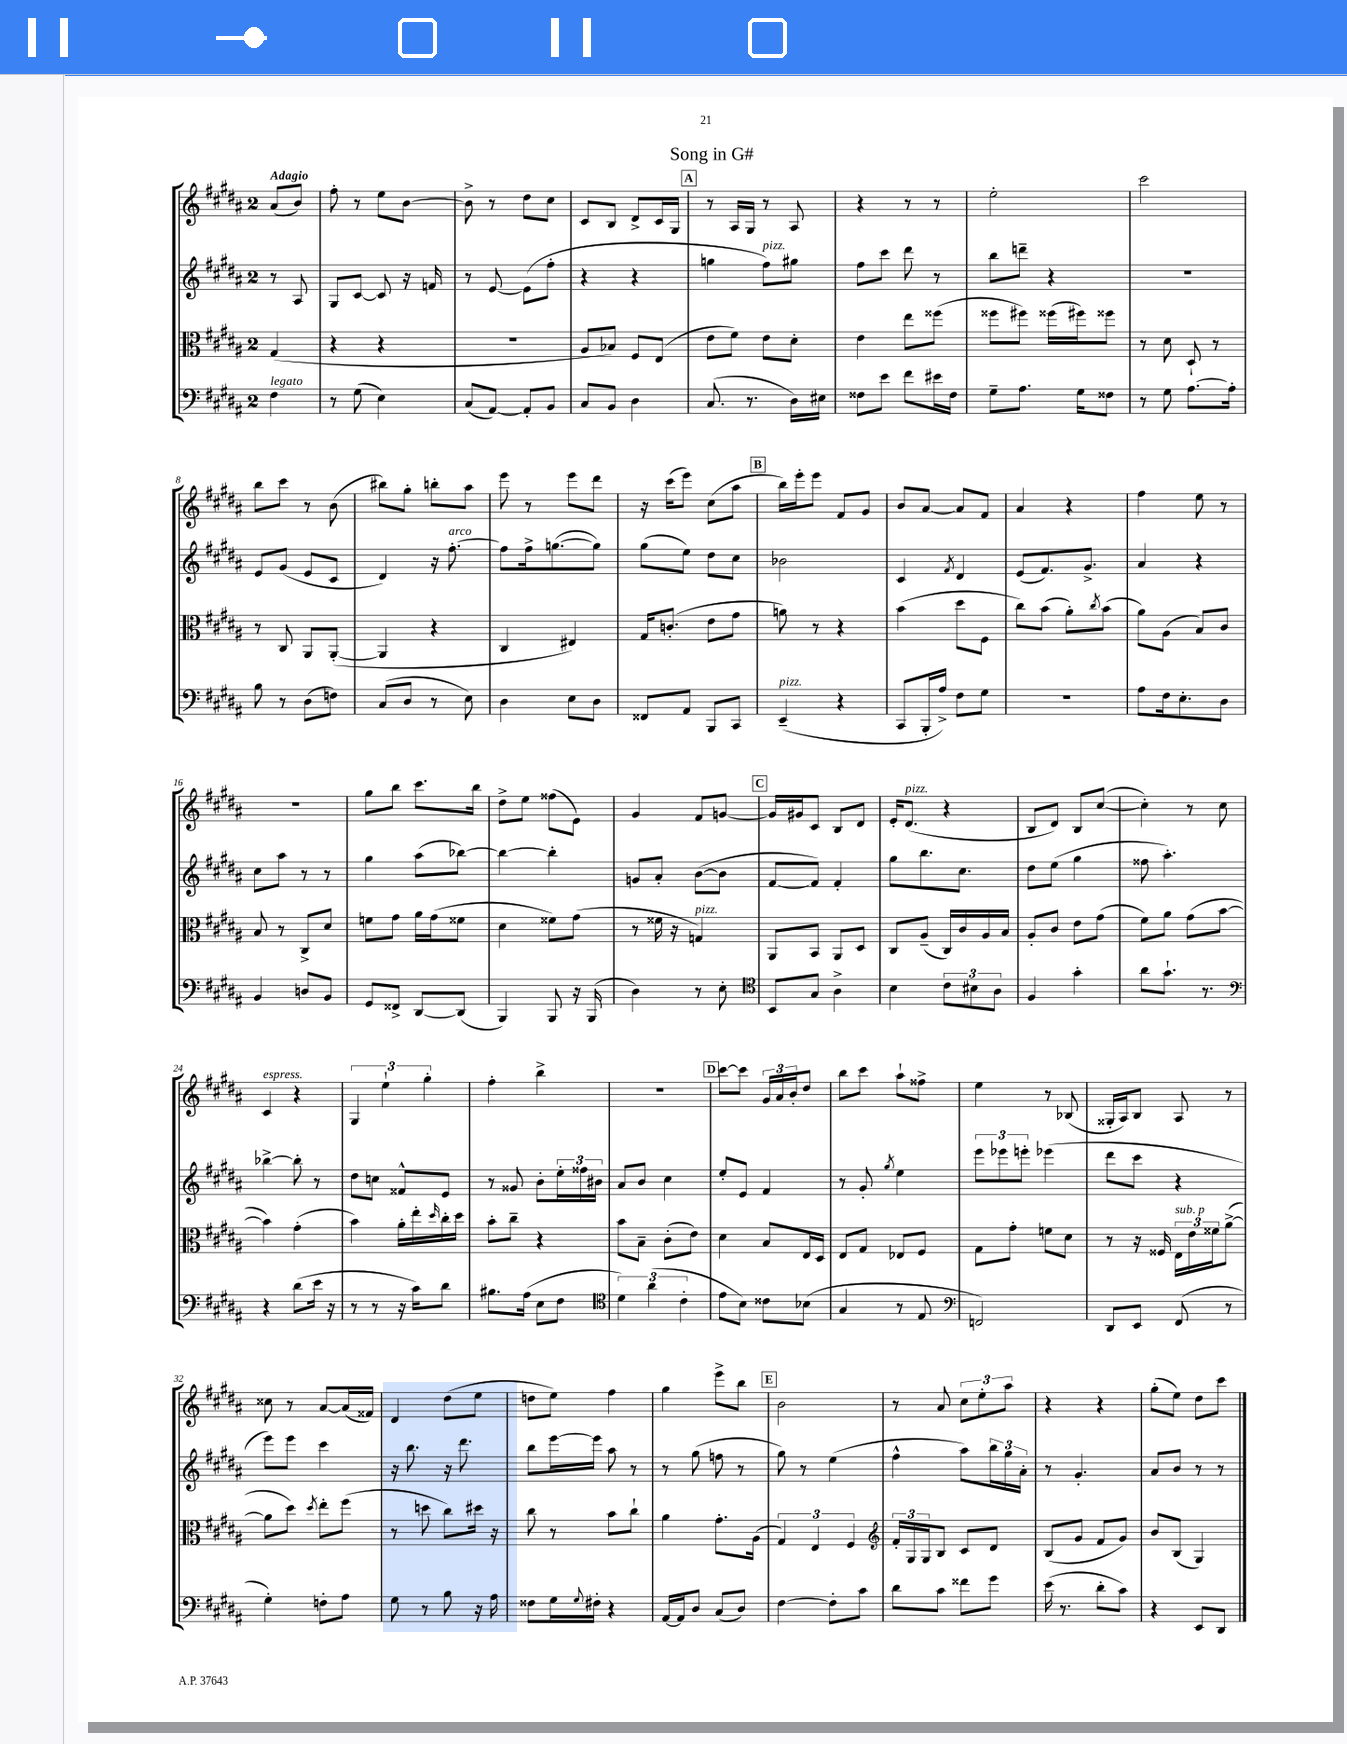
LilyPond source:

\header { title = "Song in G#" }
<<
\new StaffGroup <<
\new Staff = "s0" {
    \clef treble \key b \major \once \override Staff.TimeSignature.style = #'single-digit \time 2/4 \partial 4 \tempo "Adagio"
    ais'8( b'8) |
    fis''8-. r8 e''8 b'8~ |
    b'8-> r8 dis''8 cis''8 |
    cis'8 b8 dis'8-> cis'16 gis16 |
    \mark \markup { \box "A" } r8 ais16 gis16 r8 ais8 |
    r4 r8 r8 |
    e''2-. |
    cis'''2 |
    b''8 cis'''8 r8 b'8( |
    bis''8) gis''8-. b''8-. ais''8 |
    e'''8 r8 e'''8 dis'''8 |
    r16 cis'''16( e'''8) cis''8( ais''8 |
    \mark \markup { \box "B" } b''16) e'''16-. e'''8 fis'8 gis'8 |
    b'8 ais'8~ ais'8 fis'8 |
    ais'4 r4 |
    fis''4 e''8 r8 |
    R2 |
    gis''8 b''8 cis'''8. b''16 |
    dis''8-> e''8 fisis''8( e'8) |
    gis'4 fis'8 g'8~ |
    \mark \markup { \box "C" } g'16 gis'16 cis'8 b8 dis'8 |
    e'16-. dis'8.^\markup { \italic "pizz." }( r4 |
    b8 dis'8) b8 cis''8~( |
    cis''4-.) r8 cis''8 |
    cis'4^\markup { \italic "espress." } r4 |
    \tuplet 3/2 { gis4 e''4-! gis''4-. } |
    fis''4-. b''4-> |
    r2 |
    \mark \markup { \box "D" } cis'''8~ cis'''8 \tuplet 3/2 { gis'16 ais'16 b'16-. } dis''8 |
    b''8 cis'''8 ais''8-! fisis''8-> |
    e''4 r8 bes8( |
    gisis16-. ais16) b8 ais8 r8 |
    cisis''8 r8 ais'8~ ais'16( fisis'16) |
    dis'4 dis''8( e''8 |
    d''8 e''8) fis''4 |
    gis''4 e'''8-> b''8 |
    \mark \markup { \box "E" } b'2 |
    r8 ais'8 \tuplet 3/2 { cis''8 e''8-. ais''8 } |
    r4 r4 |
    gis''8-.( e''8) dis''8 cis'''8 \bar "|." |
}
\new Staff = "s1" {
    \clef treble \key b \major \once \override Staff.TimeSignature.style = #'single-digit \time 2/4 \partial 4
    r8 ais8 |
    gis8 cis'8~ cis'8 r16 f'16 |
    r8 e'8~ e'8( fis''8-. |
    r4 r4 |
    \mark \markup { \box "A" } g''4 fis''8^\markup { \italic "pizz." }) gis''8 |
    fis''8 cis'''8 dis'''8 r8 |
    b''8 d'''8-- r4 |
    R2 |
    e'8 gis'8( e'8 cis'8 |
    dis'4) r16 fis''8.~-.^\markup { \italic "arco" } |
    fis''8 fis''16-> g''8.~( g''8) |
    gis''8( e''8) dis''8 cis''8 |
    \mark \markup { \box "B" } bes'2 |
    cis'4 \acciaccatura { fis'8 } dis'4 |
    e'8( fis'8.) gis'8.-> |
    ais'4 r4 |
    cis''8 ais''8 r8 r8 |
    gis''4 ais''8( bes''8~) |
    bes''4~ bes''4-. |
    g'8 ais'8-. b'8~( b'8 |
    \mark \markup { \box "C" } fis'8~ fis'8) fis'4-. |
    gis''8 b''8. cis''8. |
    dis''8 e''8( gis''4 |
    fisis''8 ais''4.-.) |
    bes''4~-> bes''8-. r8 |
    dis''8 c''8 fisis'8-^ e'8 |
    r8 gisis'8 b'8-. \tuplet 3/2 { e''16-. fisis''16 bis'16 } |
    ais'8 b'8 cis''4 |
    \mark \markup { \box "D" } e''8-. e'8 fis'4 |
    r8 gis'8-. \acciaccatura { gis''8 } e''4 |
    \tuplet 3/2 { e'''8 ees'''8 e'''8-. } ees'''4( |
    dis'''8 cis'''8 r4 |
    e'''8) e'''8 cis'''4 |
    r16 b''8. r16 dis'''8. |
    b''8 e'''16~ e'''16 ais''8 r8 |
    r8 gis''8( f''8 r8 |
    \mark \markup { \box "E" } gis''8) r8 e''4( |
    fis''4-^ ais''8) \tuplet 3/2 { b''16 gis''16 ais'16-. } |
    r8 gis'4.-. |
    ais'8 b'8 r8 r8 \bar "|." |
}
\new Staff = "s2" {
    \clef alto \key b \major \once \override Staff.TimeSignature.style = #'single-digit \time 2/4 \partial 4
    gis4( |
    r4 r4 |
    R2 |
    ais8 bes8) fis8 e8( |
    \mark \markup { \box "A" } e'8 fis'8) e'8 dis'8-. |
    e'4 e''8 fisis''8( |
    fisis''8 fis''8) fisis''16( fis''16) fisis''8 |
    r8 dis'8 dis8-! r8 |
    r8 cis8 ais,8 ais,8~-.( |
    ais,4 r4 |
    cis4 eis4) |
    gis16 c'8.-.( e'8 gis'8 |
    \mark \markup { \box "B" } a'8) r8 r4 |
    b'4( dis''8 fis8 |
    cis''8) b'8( ais'8-.) \acciaccatura { cis''8 } b'8( |
    ais'8) ais8( b8) cis'8 |
    b8 r8 cis8-> dis'8 |
    f'8 gis'8 ais'16 gis'16( fisis'8 |
    dis'4 fisis'8) gis'8( |
    r8 fisis'16 r16 g4^\markup { \italic "pizz." }) |
    \mark \markup { \box "C" } ais,8 b,8 ais,8 dis8 |
    cis8 ais8--( cis16) cis'16 ais16 b16 |
    ais8-. cis'8 e'8 gis'8( |
    fis'8) ais'8 gis'8( b'8~ |
    b'4) gis'4-.( |
    b'4) ais'16-. e''16-. \grace { dis''16 } cis''16-. dis''16 |
    b'8-. cis''8-- r4 |
    b'8 b8-- cis'8-.( e'8) |
    \mark \markup { \box "D" } dis'4 b8 e16 dis16 |
    e8 gis8 ees8 fis8 |
    gis8 gis'8-. f'8 dis'8 |
    r8 r16 fisis16 \tuplet 3/2 { e16^\markup { \italic "sub. p" } e'16 fisis'16 } ais'8~->( |
    ais'8 dis''8) \acciaccatura { dis''8 } e''8-. fis''8( |
    r8 d''8 cis''8) dis''16 r16 |
    cis''8 r8 b'8 cis''8-! |
    ais'4 gis'8.-. ais16( |
    \mark \markup { \box "E" } \tuplet 3/2 { gis4) e4 fis4 } |
    \clef treble \tuplet 3/2 { fis'16-. gis16 gis16 } b8 cis'8 dis'8 |
    b8( gis'8 fis'8 gis'8) |
    b'8 b8( gis4) \bar "|." |
}
\new Staff = "s3" {
    \clef bass \key b \major \once \override Staff.TimeSignature.style = #'single-digit \time 2/4 \partial 4
    fis4^\markup { \italic "legato" } |
    r8 gis8( e4) |
    cis8( ais,8~) ais,8-. b,8 |
    cis8 b,8 dis4 |
    \mark \markup { \box "A" } cis8.( r8. dis16) eis16 |
    fisis8 e'8 fis'8 eis'16 fisis16 |
    gis8-- ais8. gis16 fisis8 |
    r8 gis8 ais8.~ ais16-. |
    b8 r8 dis8( f8) |
    cis8( dis8 r8 e8) |
    dis4 e8 dis8 |
    fisis,8 ais,8 b,,8 cis,8 |
    \mark \markup { \box "B" } e,4--^\markup { \italic "pizz." }( r4 |
    cis,8 b,,16-. ais16->) fis8 gis8 |
    r2 |
    ais8 fis16 e8.-. dis8 |
    b,4 d8 b,8 |
    gis,8 fisis,8-> dis,8~ dis,8( |
    b,,4) b,,8 r16 b,,16( |
    dis4) r8 e8-. |
    \mark \markup { \box "C" } \clef tenor b,8 gis8 ais4-> |
    b4 \tuplet 3/2 { cis'8 bis8 ais8 } |
    fis4 gis'4-. |
    ais'8 gis'8.-! r8. |
    \clef bass r4 dis'8( e'16 r16 |
    r8 r8 r16 cis'16) dis'8 |
    bis8. ais16( e8 fis8 |
    \clef tenor \tuplet 3/2 { dis'4) ais'4( cis'4-. } |
    \mark \markup { \box "D" } e'8 b8) cisis'8 bes8( |
    gis4 r8 e8 |
    \clef bass f,2) |
    dis,8 e,8 fis,8( r8 |
    gis4-.) f8-. ais8 |
    gis8 r8 b8 r16 ais16 |
    fisis8 gis16 \appoggiatura { gis8 } fis16-. r4 |
    ais,16~ ais,16 dis8 cis8( dis8) |
    \mark \markup { \box "E" } fis4~ fis8-. cis'8 |
    dis'8 cis'8 fisis'8 gis'8 |
    e'16( r8. dis'8-. cis'8) |
    r4 e,8 dis,8 \bar "|." |
}
>>
>>
